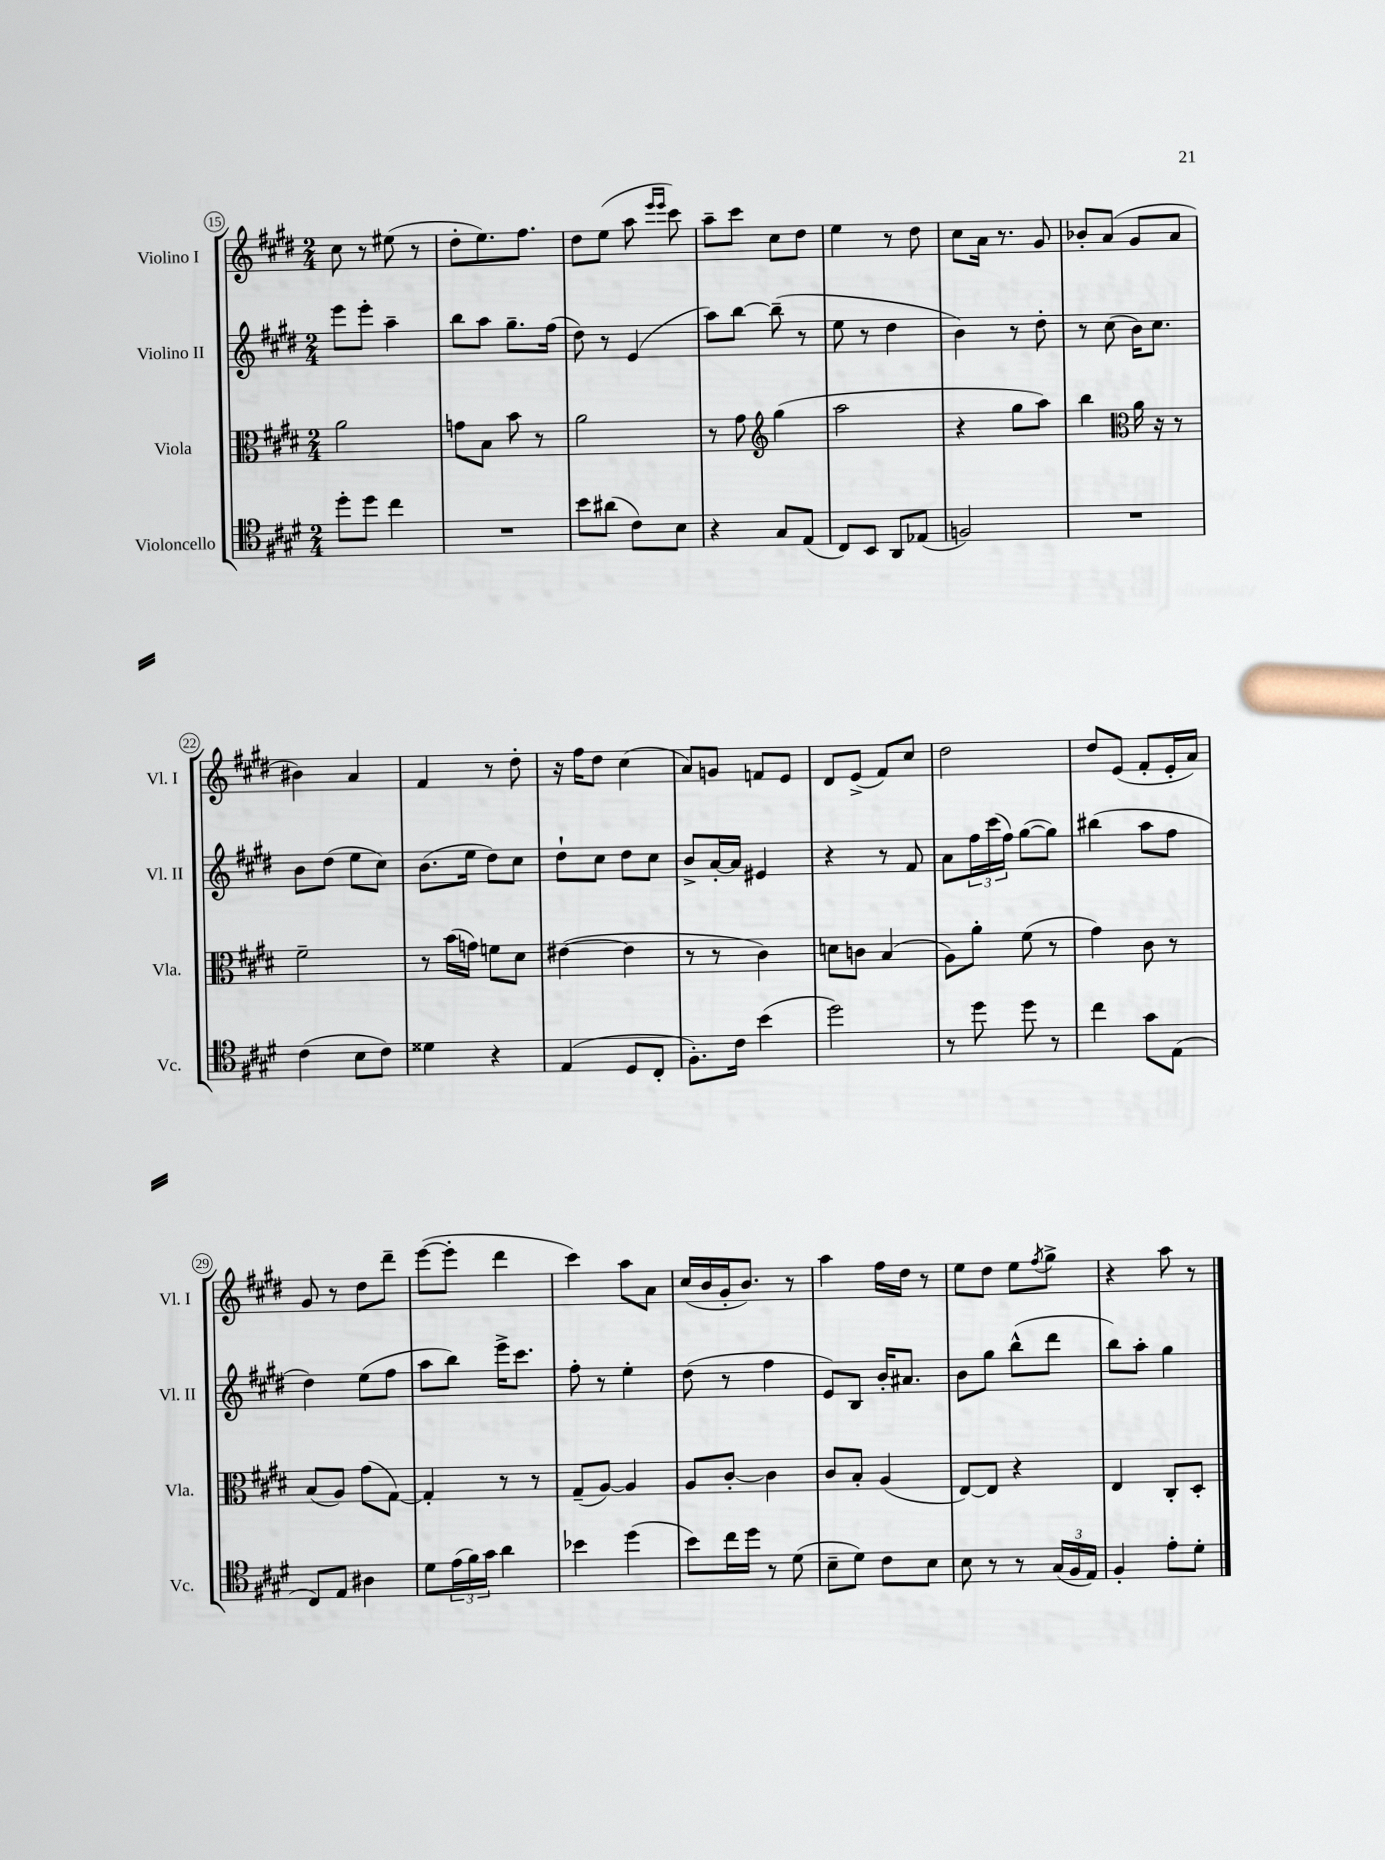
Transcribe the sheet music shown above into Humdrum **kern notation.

**kern	**kern	**kern	**kern
*staff4	*staff3	*staff2	*staff1
*clefC4	*clefC3	*clefG2	*clefG2
*k[f#c#g#d#]	*k[f#c#g#d#]	*k[f#c#g#d#]	*k[f#c#g#d#]
*M2/4	*M2/4	*M2/4	*M2/4
8dd#'\L	2a\	8eee\L	8cc#\
8dd#\J	.	8eee'\J	8r
4cc#\	.	4aa~\	(8ee#\
.	.	.	8r
=	=	=	=
2r	8g\L	8bb\L	8dd#'\L
.	8B\J	8aa\J	8.ee\)
.	8b\	8.gg#~\L	.
.	.	.	8.ff#\J
.	8r	.	.
.	.	(16ff#\Jk	.
=	=	=	=
8b\L	2a\	8dd#\)	8dd#\L
(8a#\J	.	8r	(8ee\J
8c#\L)	.	(4e/	8aa\
.	.	.	16qqeee/LL
.	.	.	16qqeee/JJ
8B\J	.	.	8ccc#\)
=	=	=	=
4r	8r	8aa\L)	8aa~\L
.	8g#\	[8bb\J	8ccc#\J
*	*clefG2	*	*
8G#/L	(4gg#\	(8bb~\]	8cc#\L
(8E/J	.	8r	8dd#\J
=	=	=	=
8C#/L)	2aa\	8ee\	4ee\
8BB/J	.	8r	.
8AA/L	.	4dd#\	8r
(8E-/J	.	.	8dd#\
=	=	=	=
2F/)	4r	4b\)	8cc#\L
.	.	.	16a\Jk
.	.	.	8.r
.	8gg#\L	8r	.
.	8aa\J)	8dd#'\	8g#/
=	=	=	=
2r	4bb\	8r	8b-'/L
.	.	(8cc#\	(8a/J
*	*clefC3	*	*
.	16a\	16b\LK)	8g#/L
.	16r	8.cc#\J	.
.	8r	.	8a/J
=	=	=	=
(4c#\	2f#~\	8b\L	4b#\)
.	.	(8dd#\J	.
8B\L	.	8ee\L	4a/
8c#\J)	.	8cc#\J)	.
=	=	=	=
4d##\	8r	(8.b\L	4f#/
.	(16b\LL	.	.
.	16g\JJ)	16ee\Jk	.
4r	8f\L	8dd#\L)	8r
.	8d#\J	8cc#\J	8dd#'\
=	=	=	=
(4E/	([4e#\	8dd#`\L	16r
.	.	.	16ff#\LK
.	.	8cc#\J	8dd#\J
8D#/L	4e#\]	8dd#\L	(4cc#\
8C#'/J	.	8cc#\J	.
=	=	=	=
8.F#'\L)	8r	8b^/L	8a/L)
.	8r	[16a'/L	8g/J
16c#\Jk	.	16a/]JJ	.
(4b\	4c#\)	4e#/	8f/L
.	.	.	8e/J
=	=	=	=
2dd#\)	8d\L	4r	8d#/L
.	8c\J	.	(8e^/J
.	(4B/	8r	8f#/L)
.	.	8f#/	8cc#/J
=	=	=	=
8r	8A\L)	8a\L	2dd#\
8dd#\	8a'\J	24ff#\L	.
.	.	(24ccc#\	.
.	.	24ff#\JJ)	.
8dd#\	(8f#\	([8gg#\L	.
8r	8r	8gg#\]J)	.
=	=	=	=
4cc#\	4g#\)	(4bb#\	8dd#/L
.	.	.	(8e/J
8g#\L	8c#\	8aa\L	8f#'/L
(8E\J	8r	8ff#\J	16e'/L
.	.	.	16a/JJ)
=	=	=	=
8C#/L)	(8B/L	4dd#\)	8g#/
8E/J	8A/J)	.	8r
4A#\	(8g#\L	(8ee\L	8dd#\L
.	[8G#\J)	8ff#\J	8ddd#~\J
=	=	=	=
8d#\L	4G#'/]	8aa\L	([8eee\L
(24e\L	.	8bb\J)	8eee'\]J
24f#\)	.	.	.
24g#\JJ	.	.	.
4a\	8r	16eee^\LK	4ddd#\
.	.	8.ccc#\J	.
.	8r	.	.
=	=	=	=
4b-\	(8G#~/L	8ff#'\	4ccc#\)
.	[8A/J)	8r	.
(4dd#\	4A/]	4ee'\	8aa\L
.	.	.	8a\J
=	=	=	=
8b\L)	8A/L	(8dd#\	(16cc#/LL
.	.	.	16b/
16cc#\L	[8c#'/J	8r	16g#'/J
16dd#\JJ	.	.	8.b/J)
8r	4c#\]	4ff#\	.
(8d#\	.	.	8r
=	=	=	=
8B~\L	8c#/L	8e/L)	4aa\
8d#\J)	8B'/J	8B/J	.
8c#\L	(4A/	16b'/LK	16ff#\LL
.	.	8.a#/J	16dd#\JJ
8B\J	.	.	8r
=	=	=	=
8B\	[8E/L)	8b\L	8ee\L
8r	8E/]J	8gg#\J	8dd#\J
8r	4r	(8bb^^\L	8ee\L
.	.	.	8qff#/
(24G#/LL	.	8ddd#\J	8gg#^\J
24F#/	.	.	.
24E/JJ)	.	.	.
=	=	=	=
4F#'/	4E/	8bb\L)	4r
.	.	8aa'\J	.
8e'\L	8C#'/L	4gg#\	8aa\
8d#'\J	8D#'/J	.	8r
==	==	==	==
*-	*-	*-	*-
